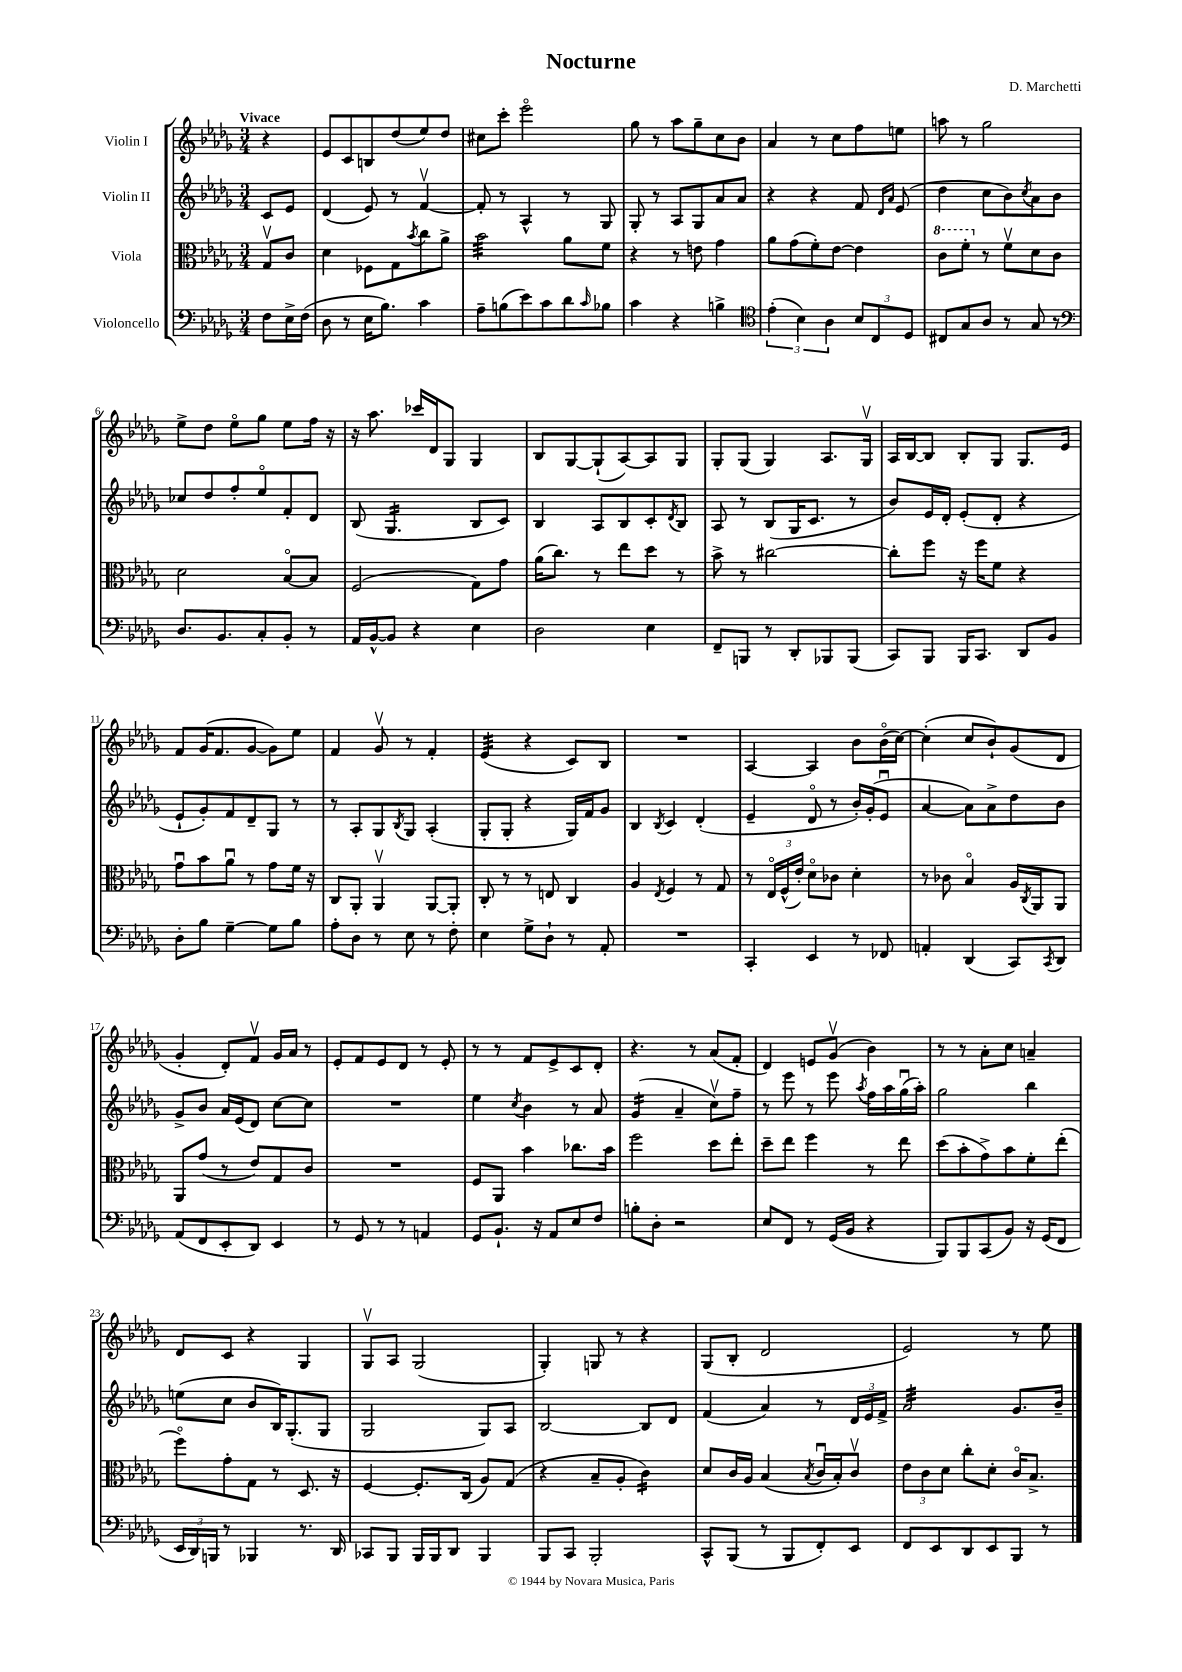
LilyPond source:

\header { title = "Nocturne" composer = "D. Marchetti" }
<<
\new StaffGroup <<
\new Staff = "s0" \with { instrumentName = "Violin I" } {
    \clef treble \key des \major \numericTimeSignature \time 3/4 \partial 4 \tempo "Vivace"
    r4 |
    ees'8 c'8 b8 des''8( ees''8) des''8 |
    cis''8 c'''8-. ees'''2\flageolet |
    ges''8 r8 aes''8 ges''8-- c''8 bes'8 |
    aes'4 r8 c''8 f''8 e''8 |
    a''8 r8 ges''2 |
    ees''8-> des''8 ees''8\flageolet ges''8 ees''8 f''16 r16 |
    r16 aes''8. ces'''16 des'16 ges8 ges4 |
    bes8 ges8~ ges8-!( aes8~) aes8 ges8 |
    ges8-. ges8( ges4) aes8. ges16\upbow |
    aes16 bes16~ bes8 bes8-. ges8 ges8. ees'16 |
    f'8 ges'16( f'8. ges'8~ ges'8) ees''8 |
    f'4 ges'8\upbow r8 f'4-. |
    ees'4:32( r4 c'8) bes8 |
    R2. |
    aes4~ aes4 bes'8 bes'16\flageolet( c''16~) |
    c''4-.( c''8 bes'8-!) ges'8( des'8 |
    ges'4-. des'8-.) f'8\upbow ges'16 aes'16 r8 |
    ees'8-. f'8 ees'8 des'8 r8 ees'8-. |
    r8 r8 f'8 ees'8-> c'8 des'8-. |
    r4. r8 aes'8( f'8-. |
    des'4) e'8 ges'8\upbow( bes'4) |
    r8 r8 aes'8-. c''8 a'4-- |
    des'8 c'8 r4 ges4 |
    ges8\upbow aes8 ges2( |
    ges4-.) g8 r8 r4 |
    ges8( bes8-. des'2 |
    ees'2) r8 ees''8 \bar "|." |
}
\new Staff = "s1" \with { instrumentName = "Violin II" } {
    \clef treble \key des \major \numericTimeSignature \time 3/4 \partial 4
    c'8 ees'8 |
    des'4( ees'8) r8 f'4~\upbow |
    f'8-. r8 aes4-^ r8 ges8 |
    ges8-. r8 aes8 ges8 aes'8 aes'8 |
    r4 r4 f'8 \grace { des'16 aes'16 } ees'8( |
    des''4 c''8 bes'8) \acciaccatura { c''8 } aes'8 bes'8 |
    ces''8 des''8 f''8-. ees''8\flageolet f'8-. des'8 |
    bes8( ges4.:16 bes8 c'8) |
    bes4 aes8 bes8 c'8-. \acciaccatura { des'8 } bes8 |
    aes8 r8 bes8( ges16 c'8. r8 |
    bes'8) ees'16 des'16-. ees'8-.( des'8-. r4 |
    ees'8-! ges'8-.) f'8 des'8-- ges8 r8 |
    r8 aes8-. ges8 \acciaccatura { bes8 } ges8 aes4-.( |
    ges8-. ges8-. r4 ges16) f'16 ges'8 |
    bes4 \acciaccatura { bes8 } c'4 des'4-.( |
    ees'4-- des'8\flageolet r8 bes'16-.) ges'16-.( ees'8\downbow |
    aes'4~ aes'8) aes'8-> des''8 bes'8 |
    ges'8-> bes'8 aes'16 ees'16( des'8) c''8~ c''8 |
    R2. |
    ees''4 \acciaccatura { c''8 } bes'4 r8 aes'8 |
    ges'4:16( aes'4-- c''8\upbow) f''8-- |
    r8 ees'''8 r8 ees'''8 \acciaccatura { aes''8 } f''16 aes''16 ges''16\downbow( aes''16-.) |
    ges''2 bes''4 |
    e''8( c''8 bes'8 bes16) ges8.-.( ges8 |
    ges2 ges8) aes8 |
    bes2~ bes8 des'8 |
    f'4( aes'4) r8 \tuplet 3/2 { des'16 ees'16 f'16-> } |
    aes'2:32 ges'8. bes'16-- \bar "|." |
}
\new Staff = "s2" \with { instrumentName = "Viola" } {
    \clef alto \key des \major \numericTimeSignature \time 3/4 \partial 4
    ges8\upbow c'8 |
    des'4 fes8 ges8 \acciaccatura { bes'8 } c''8 aes'8-> |
    bes'2:32 aes'8 f'8 |
    r4 r8 e'8 ges'4 |
    aes'8 ges'8( f'8-.) ees'8~ ees'4 |
    \ottava #1 c''8 f''8-. \ottava #0 r8 f'8\upbow des'8 c'8 |
    des'2 bes8~\flageolet bes8 |
    f2( ges8) ges'8 |
    aes'16( c''8.) r8 ees''8 des''8 r8 |
    bes'8-> r8 cis''2~ |
    cis''8-. f''8 r16 f''16 f'8 r4 |
    ges'8\downbow bes'8 aes'8\downbow r8 ges'8 f'16 r16 |
    c8 aes,8-. aes,4\upbow aes,8~ aes,8-. |
    c8-. r8 r8 e8 c4 |
    aes4 \acciaccatura { ees8 } f4 r8 ges8 |
    r8 \tuplet 3/2 { ees16\flageolet f16-^( ees'16-.) } des'8\flageolet ces'8 des'4-. |
    r8 ces'8 bes4\flageolet aes16 \acciaccatura { c8 } aes,16 aes,8 |
    aes,8 ges'8( r8 ees'8) ges8 c'8 |
    R2. |
    f8 aes,8 bes'4 ces''8. bes'16 |
    f''2 des''8 ees''8-. |
    des''8-- ees''8 f''4 r8 ees''8 |
    des''8( bes'8-. ges'8->) bes'8 f'8-. ees''8-.( |
    f''8\flageolet) ges'8-. ges8 r8 des8. r16 |
    f4~ f8.-. c16( aes8) ges8( |
    r4 bes8-- aes8-. c'4:16) |
    des'8 c'16 aes16 bes4( \acciaccatura { bes8 } c'16\downbow bes16-.) c'8\upbow |
    \tuplet 3/2 { ees'8 c'8 des'8 } c''8-. des'8-. c'16\flageolet bes8.-> \bar "|." |
}
\new Staff = "s3" \with { instrumentName = "Violoncello" } {
    \clef bass \key des \major \numericTimeSignature \time 3/4 \partial 4
    f8 ees16-> f16( |
    des8 r8 ees16 bes8.) c'4 |
    aes8-- b8( ees'8) c'8 des'8 \grace { c'16 } bes8 |
    c'4 r4 b4-> |
    \clef tenor \tuplet 3/2 { ees'4-.( bes4) aes4 } \tuplet 3/2 { bes8 c8 des8 } |
    cis8 ges8 aes8 r8 ges8 r8 |
    \clef bass des8. bes,8. c8-. bes,8-. r8 |
    aes,16 bes,16~-^ bes,8 r4 ees4 |
    des2 ees4 |
    f,8-- b,,8 r8 des,8-. bes,,8 bes,,8( |
    c,8) bes,,8 bes,,16 c,8. des,8 bes,8 |
    des8-. bes8 ges4~-- ges8 bes8 |
    aes8-. des8 r8 ees8 r8 f8-. |
    ees4 ges8-> des8-! r8 aes,8-. |
    R2. |
    c,4-. ees,4 r8 fes,8 |
    a,4-. des,4( c,8) \acciaccatura { c,8 } des,8 |
    aes,8( f,8 ees,8-. des,8) ees,4 |
    r8 ges,8 r8 r8 a,4 |
    ges,8 bes,8.-! r16 aes,8 ees8 f8 |
    b8-. des8-. r2 |
    ees8 f,8 r8 ges,16( bes,16 r4 |
    bes,,8) bes,,8 c,8( bes,8) r16 ges,16( f,8 |
    \tuplet 3/2 { ees,16 des,16) b,,16 } r8 bes,,4 r8. des,16 |
    ces,8 bes,,8 bes,,16 bes,,16 des,8 bes,,4 |
    bes,,8 c,8 bes,,2-. |
    c,8-^ bes,,8( r8 bes,,8 f,8-.) ees,8 |
    f,8 ees,8 des,8 ees,8 bes,,8 r8 \bar "|." |
}
>>
>>
